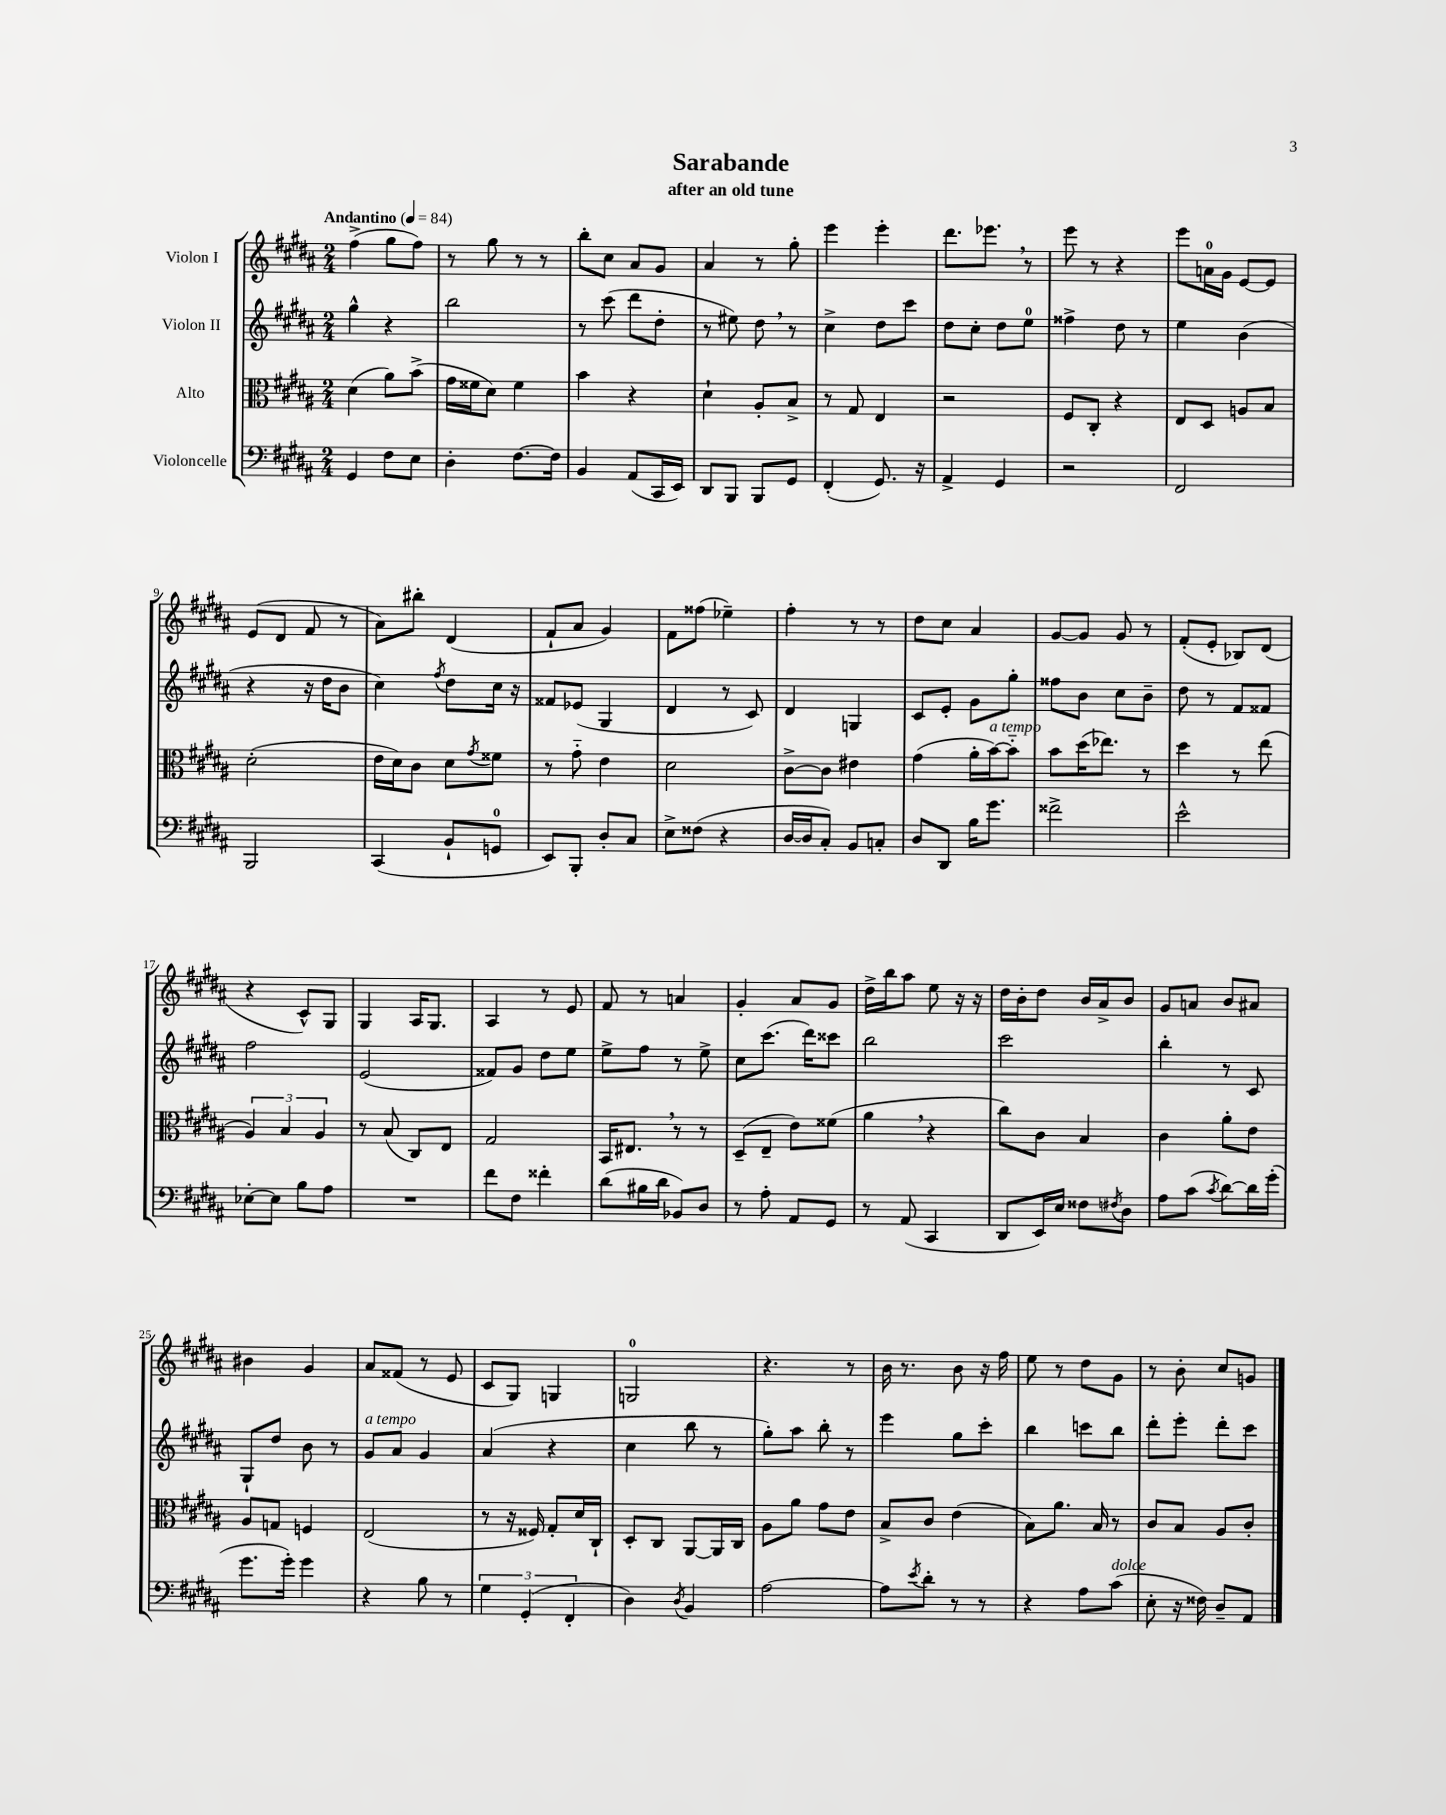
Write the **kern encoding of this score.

**kern	**kern	**kern	**kern
*staff4	*staff3	*staff2	*staff1
*clefF4	*clefC3	*clefG2	*clefG2
*k[f#c#g#d#a#]	*k[f#c#g#d#a#]	*k[f#c#g#d#a#]	*k[f#c#g#d#a#]
*M2/4	*M2/4	*M2/4	*M2/4
*MM84	*MM84	*MM84	*MM84
4GG#/	(4d#\	4gg#^^\	(4ff#^\
8F#\L	8a#\L)	4r	8gg#\L
8E\J	(8b^\J	.	8ff#\J)
=	=	=	=
4D#'\	16g#\LL	2bb\	8r
.	16f##\J	.	.
.	8d#\J)	.	8gg#\
[8.F#\L	4f##\	.	8r
.	.	.	8r
16F#\]Jk	.	.	.
=	=	=	=
4BB/	4b\	8r	8bb'\L
.	.	(8ccc#\	8cc#\J
(8AA#/L	4r	8ddd#\L	8a#/L
16CC#/L	.	8dd#'\J	8g#/J
16EE/JJ)	.	.	.
=	=	=	=
8DD#/L	4d#`\	8r	4a#/
8BBB/J	.	8ee#\)	.
8BBB/L	8A#'/L	8dd#\	8r
8GG#/J	8B^/J	8r	8gg#'\
=	=	=	=
(4FF#'/	8r	4cc#^\	4eee\
.	8G#/	.	.
8.GG#/)	4E/	8dd#\L	4eee'\
.	.	8ccc#\J	.
16r	.	.	.
=	=	=	=
4AA#^/	2r	8dd#\L	8.ddd#\L
.	.	8cc#'\J	.
.	.	.	8.eee-\J
4GG#/	.	8dd#\L	.
.	.	8ee\J	8r
=	=	=	=
2r	8F#/L	4ff##^\	8eee\
.	8C#'/J	.	8r
.	4r	8dd#\	4r
.	.	8r	.
=	=	=	=
2FF#/	8E/L	4ee\	8eee\L
.	8D#/J	.	16a\L
.	.	.	16g#\JJ
.	8A/L	(4b\	[8e/L
.	8B/J	.	8e/]J
=	=	=	=
2BBB/	(2d#'\	4r	(8e/L
.	.	.	8d#/J
.	.	16r	8f#/
.	.	16dd#\LK	.
.	.	8b\J	8r
=	=	=	=
(4CC#/	16e\LL	4cc#\)	8a#\L)
.	16d#\J)	.	.
.	8c#\J	.	8bb#'\J
.	.	8qff#/	.
8BB`/L	8d#\L	8dd#\L	(4d#/
.	8qg#/	.	.
8GG/J	8f##\J	16cc#\Jk	.
.	.	16r	.
=	=	=	=
8EE/L)	8r	8f##/L	8f#`/L
8BBB'/J	8g#'~\	(8e-/J	8a#/J
8D#'/L	4e\	4G#/	4g#/)
8C#/J	.	.	.
=	=	=	=
8E^\L	2d#\	4d#/	8f#\L
(8F##\J	.	.	(8ff##\J
4r	.	8r	4ee-~\)
.	.	8c#/)	.
=	=	=	=
[16D#/LL	[8c#^\L	4d#/	4ff#'\
16D#/]J	.	.	.
8C#'/J)	8c#\]J	.	.
8BB/L	4e#\	4G/	8r
8C'/J	.	.	8r
=	=	=	=
8D#/L	(4g#\	8c#/L	8dd#\L
8DD#/J	.	8e'/J	8cc#\J
16B\LK	16a#'\LL	8g#\L	4a#/
8.g#\J	[16b\J)	.	.
.	8b'~\]J	8gg#'\J	.
=	=	=	=
2f##^\	8b\L	8ff##\L	[8g#/L
.	(16dd#\K	8b\J	8g#/]J
.	8.ee-\J)	.	.
.	.	8cc#\L	8g#/
.	8r	8b~\J	8r
=	=	=	=
2e^^\	4dd#\	8dd#\	(8f#'/L
.	.	8r	8e'/J
.	8r	8f#/L	8B-/L)
.	(8ee\	8f##/J	(8d#/J
=	=	=	=
[8E-'\L	6A#/)	2ff#\	4r
8E-\]J	.	.	.
.	6B/	.	.
8B\L	.	.	8c#^^/L)
.	6A#/	.	.
8A#\J	.	.	8G#/J
=	=	=	=
2r	8r	(2e/	4G#/
.	(8B/	.	.
.	8C#/L)	.	16A#/LK
.	.	.	8.G#/J
.	8E/J	.	.
=	=	=	=
8f#\L	2G#/	8f##/L)	4A#/
8F#\J	.	8g#/J	.
4f##'\	.	8dd#\L	8r
.	.	8ee\J	8e/
=	=	=	=
(8d#\L	16BB/LK	8ee^\L	8f#/
.	8.E#/J	.	.
16B#\L	.	8ff#\J	8r
16d#\JJ	.	.	.
8BB-/L)	8r	8r	4a/
8D#/J	8r	8ee^\	.
=	=	=	=
8r	(8D#~/L	8cc#\L	4g#'/
8A#'\	8E~/J	(8.ccc#\J	.
8AA#/L	8e\L)	.	8a#/L
.	.	16ddd#\LK)	.
8GG#/J	(8f##\J	8ccc##\J	8g#/J
=	=	=	=
8r	4a#\	2bb\	16dd#^\LL
.	.	.	16bb\J
(8AA#/	.	.	8aa#\J
4CC#/	4r	.	8ee\
.	.	.	16r
.	.	.	16r
=	=	=	=
8DD#/L	8cc#\L)	2ccc#\	16dd#\LL
.	.	.	16b'\J
16EE/L)	8c#\J	.	8dd#\J
16E/JJ	.	.	.
8F##\L	4B/	.	16b/LL
.	.	.	16a#^/J
8qF#/	.	.	.
8D#\J	.	.	8b/J
=	=	=	=
8A#\L	4c#\	4bb'\	8g#/L
(8c#\J	.	.	8a/J
8qc#/	.	.	.
[8d#\L)	8a#'\L	8r	8b/L
16d#\]L	8e\J	8c#/	8a#/J
(16g#'\JJ	.	.	.
=	=	=	=
8.g#\L	8A#/L	8G#`/L	4b#\
.	8G/J	8dd#/J	.
16g#'\Jk)	.	.	.
4g#\	4F/	8b\	4g#/
.	.	8r	.
=	=	=	=
4r	(2E/	8g#/L	8a#/L
.	.	8a#/J	(8f##/J
8B\	.	4g#/	8r
8r	.	.	8e/
=	=	=	=
6G#\	8r	(4a#/	8c#/L
.	16r	.	8G#/J)
(6GG#'/	.	.	.
.	16F##/)	.	.
.	8G#'/L	4r	4G/
6FF#'/	.	.	.
.	16d#/L	.	.
.	16C#`/JJ	.	.
=	=	=	=
4D#\)	8D#'/L	4cc#\	2G/
.	8C#/J	.	.
8qD#/	.	.	.
4BB/	[8AA#/L	8bb\	.
.	16AA#/]L	8r	.
.	16C#/JJ	.	.
=	=	=	=
[2A#\	8A#\L	8gg#'\L)	4.r
.	8a#\J	8aa#\J	.
.	8g#\L	8bb'\	.
.	8e\J	8r	8r
=	=	=	=
8A#\]L	8B^/L	4eee\	16b\
.	.	.	8.r
8qe/	.	.	.
8d#'\J	8c#/J	.	.
8r	(4e\	8gg#\L	8b\
8r	.	8ccc#'\J	16r
.	.	.	16ff#\
=	=	=	=
4r	8B\L)	4bb\	8ee\
.	8.a#\J	.	8r
8A#\L	.	8ccc\L	8dd#\L
.	16B/	.	.
(8c#\J	8r	8bb\J	8g#\J
=	=	=	=
8E'\	8c#/L	8ddd#'\L	8r
16r	8B/J	8eee'\J	8b'\
16F##\)	.	.	.
8D#~/L	8A#/L	8ddd#'\L	8cc#/L
8AA#/J	8c#'/J	8ccc#\J	8g/J
==	==	==	==
*-	*-	*-	*-
